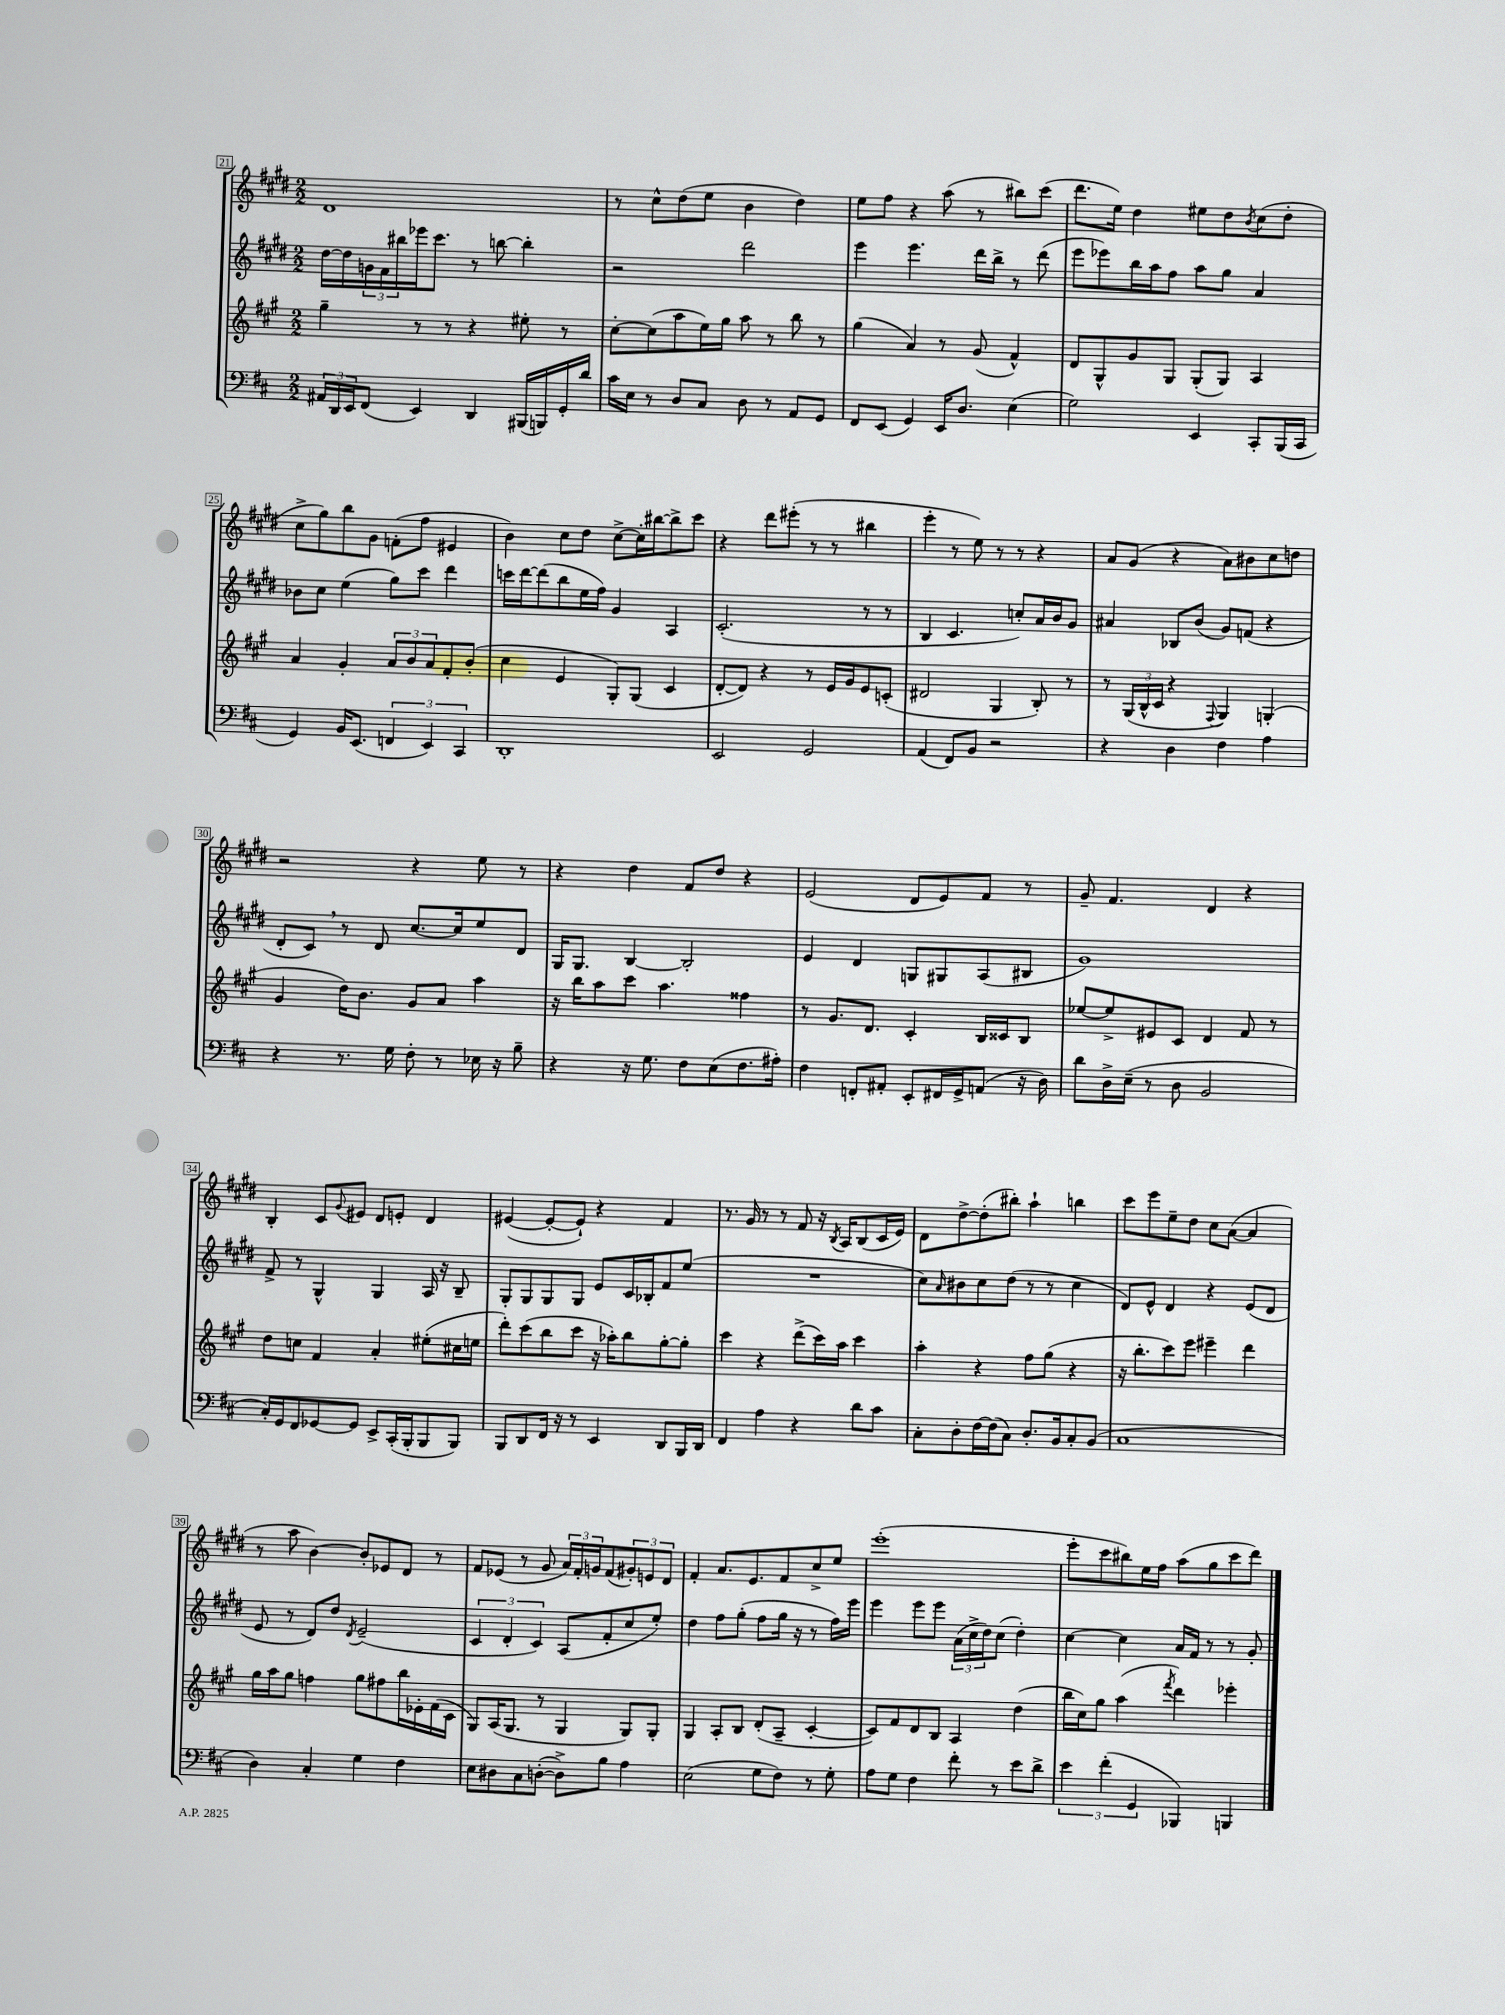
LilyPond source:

<<
\new StaffGroup <<
\new Staff = "s0" {
    \clef treble \key e \major \numericTimeSignature \time 2/2
    dis'1 |
    r8 cis''8-^ dis''8( e''8 b'4 dis''4) |
    e''8 fis''8 r4 a''8( r8 bis''8) cis'''8( |
    dis'''8. e''16) dis''4 eis''8 dis''8 \acciaccatura { b'8 } cis''8( dis''8-. |
    cis''8-> gis''8) b''8 gis'8 f'8-.( fis''8 eis'4 |
    b'4) cis''8 dis''8 cis''8~-> cis''16-. bis''16~ bis''8-> cis'''8 |
    r4 dis'''8 eis'''8-.( r8 r8 bis''4 |
    e'''4-. r8 e''8) r8 r8 r4 |
    a'8 gis'8( r4 a'8) bis'8 cis''8 d''8 |
    r2 r4 e''8 r8 |
    r4 dis''4 fis'8 dis''8 r4 |
    e'2( dis'8 e'8) fis'8 r8 |
    gis'8-- fis'4. dis'4 r4 |
    b4-. cis'8 \appoggiatura { gis'8 } eis'8 dis'8 e'8-. dis'4 |
    eis'4~( eis'8~-. eis'8-!) r4 fis'4 |
    r8. gis'16 r8 r8 fis'8 r16 \acciaccatura { b8 } a16 b8( cis'16 e'16) |
    dis'8 dis''8~-> dis''8-.( bis''8-.) a''4-! b''4 |
    cis'''8 e'''8 e''8-- dis''8 cis''8 a'8~( a'4 |
    r8 a''8 b'4~) b'8-. ees'8 dis'8 r8 |
    fis'8 ees'8( r8 gis'8 \tuplet 3/2 { a'16) fis'16-. g'16 } fis'8( \tuplet 3/2 { gis'8-.) e'8 dis'8 } |
    fis'4-. a'8. e'8. fis'8 cis''8-> e''8 |
    e'''1-.( |
    e'''8-. cis'''8 bis''8) e''16 fis''16 a''8( gis''8 cis'''8 dis'''8) \bar "|." |
}
\new Staff = "s1" {
    \clef treble \key e \major \numericTimeSignature \time 2/2
    dis''16~ dis''16 \tuplet 3/2 { g'16 fis'16 bis''16 } ees'''16 cis'''8. r8 b''8~ b''4-. |
    r2 dis'''2 |
    e'''4 e'''4. dis'''16 b''16-> r8 dis'''8( |
    e'''8 ees'''8) b''16 a''16 fis''8 a''8 gis''8 a'4 |
    bes'8 cis''8 e''4( gis''8) cis'''8 dis'''4 |
    c'''16 dis'''16~ dis'''8( b''8 e''16 fis''16) gis'4 a4 |
    cis'2.-.( r8 r8 |
    b4 cis'4. c''8-.) a'16 b'16 gis'8 |
    ais'4 bes8 b'8( gis'8) f'8( r4 |
    dis'8-. cis'8) \breathe r8 dis'8 cis''8.~ cis''16 e''8 dis'8 |
    gis16 gis8. b4~ b2-. |
    e'4 dis'4 g8 gis8 a8( bis8 |
    gis'1) |
    fis'8-> r8 gis4-^ gis4 a16 r16 b8-- |
    gis8-. gis8 gis8 gis8 e'8 cis'16 bes16-. fis'8 e''8( |
    R1 |
    cis''8) \grace { a'16 } bis'8 cis''8 dis''8( r8 r8 cis''4 |
    dis'8) e'8-^ dis'4 r4 e'8( dis'8 |
    e'8 r8 dis'8) dis''8 \acciaccatura { dis'8 } e'2--( |
    \tuplet 3/2 { cis'4 dis'4-. cis'4) } a8( fis'8-. cis''8 e''8-.) |
    dis''4 fis''8 gis''8-.( fis''8 gis''16 r16 r8 fis''16) e'''16 |
    e'''4 e'''8 e'''8 \tuplet 3/2 { a'16( cis''16-> dis''16) } cis''8( dis''4-.) |
    cis''4~ cis''4 a'16 fis'16 r8 r8 gis'8-. \bar "|." |
}
\new Staff = "s2" {
    \clef treble \key a \major \numericTimeSignature \time 2/2
    gis''4-- r8 r8 r4 eis''8-. r8 |
    cis''8~-. cis''8( a''8 e''16) gis''16 a''8 r8 b''8 r8 |
    gis''4( a'4) r8 gis'8( fis'4-^) |
    d'8 gis8-^ gis'8 gis8 gis8-.( gis8) a4 |
    a'4 gis'4-. \tuplet 3/2 { a'8 b'8 a'8 } fis'8-. b'8-.( |
    cis''4 e'4 gis8-.) gis8( cis'4 |
    d'8~-. d'8) r4 r8 e'16 gis'16 e'8 c'8-.( |
    dis'2 gis4 b8-.) r8 |
    r8 \tuplet 3/2 { gis16( b16-^ cis'16 } r4 \appoggiatura { fis8 } gis4) g4-.( |
    gis'4 d''16) b'8. gis'8 a'8 a''4 |
    r16 b''16 a''8 cis'''8 a''4. fisis''4 |
    r8 gis'8. d'8. cis'4-. b16 cisis'16 b8 |
    ees''8~ ees''8-> eis'8 cis'8 d'4 fis'8 r8 |
    d''8 c''8 fis'4 a'4-. eis''8-.( cis''16 e''16 |
    d'''8-.) cis'''8( b''8 cis'''8 r16 aes''16-.) b''8 gis''8~-. gis''8-. |
    cis'''4 r4 d'''8->( cis'''16) a''16 cis'''4 |
    a''4-. r4 fis''8 gis''8( r4 |
    r16 b''8.-. cis'''8) e'''8 eis'''4-- d'''4 |
    gis''16 a''16 gis''8 f''4 gis''8 fis''8 b''16 ees'16-. fis'16( cis'16 |
    gis8) a16( gis8. r8 gis4 gis8) gis8-. |
    gis4 a8-. b8 d'8-.( a8-- cis'4~-. |
    cis'8) fis'8 d'8 b8 a4 d''4( |
    b''16 cis''16) gis''8 a''4( \acciaccatura { fis'''8 } d'''4) ees'''4-. \bar "|." |
}
\new Staff = "s3" {
    \clef bass \key d \major \numericTimeSignature \time 2/2
    \tuplet 3/2 { ais,16 d,16 e,16 } fis,8( e,4) d,4 bis,,16( b,,16) g,16-. d'16 |
    cis'16 e16 r8 d8 cis8 d8 r8 a,8 g,8 |
    fis,8 e,8( g,4) e,16 d8. e4( |
    g2) e,4 cis,8-. b,,16( cis,16 |
    g,4) b,16 e,8.( \tuplet 3/2 { f,4 e,4) cis,4 } |
    d,1-. |
    e,2 g,2 |
    a,4( fis,8) b,8 r2 |
    r4 d4 fis4 a4 |
    r4 r8. g16 fis8-. r8 ees16 r16 b8-- |
    r4 r16 g8. fis8 e8( fis8. ais16-.) |
    fis4 f,8-. ais,8-. e,8-. fis,16 g,16-> a,8( r16 d16) |
    d'8 d16-> e16--( r8 d8 b,2 |
    cis16-.) g,16 fis,8 ges,8~ ges,8 e,8-> cis,16-.( b,,16-. b,,8 b,,8) |
    b,,8 d,8 fis,16 r16 r8 e,4 d,8 b,,16 d,16 |
    fis,4 a4 r4 d'8 cis'8 |
    cis8-. d8-. fis16~ fis16( cis8) d8.-. b,16 cis8-. b,8( |
    cis1 |
    d4) cis4-. g4 fis4 |
    e8 dis8 cis8 d8~-.( d8->) b8 a4 |
    e2( g8 fis8) r8 g8-. |
    a8 g8 fis4 fis'8-. r8 e'8 d'8-> |
    \tuplet 3/2 { e'4 fis'4-.( g,4 } bes,,4) b,,4 \bar "|." |
}
>>
>>
\layout { \context { \Score currentBarNumber = #21 \override BarNumber.stencil = #(make-stencil-boxer 0.1 0.3 ly:text-interface::print) } }
